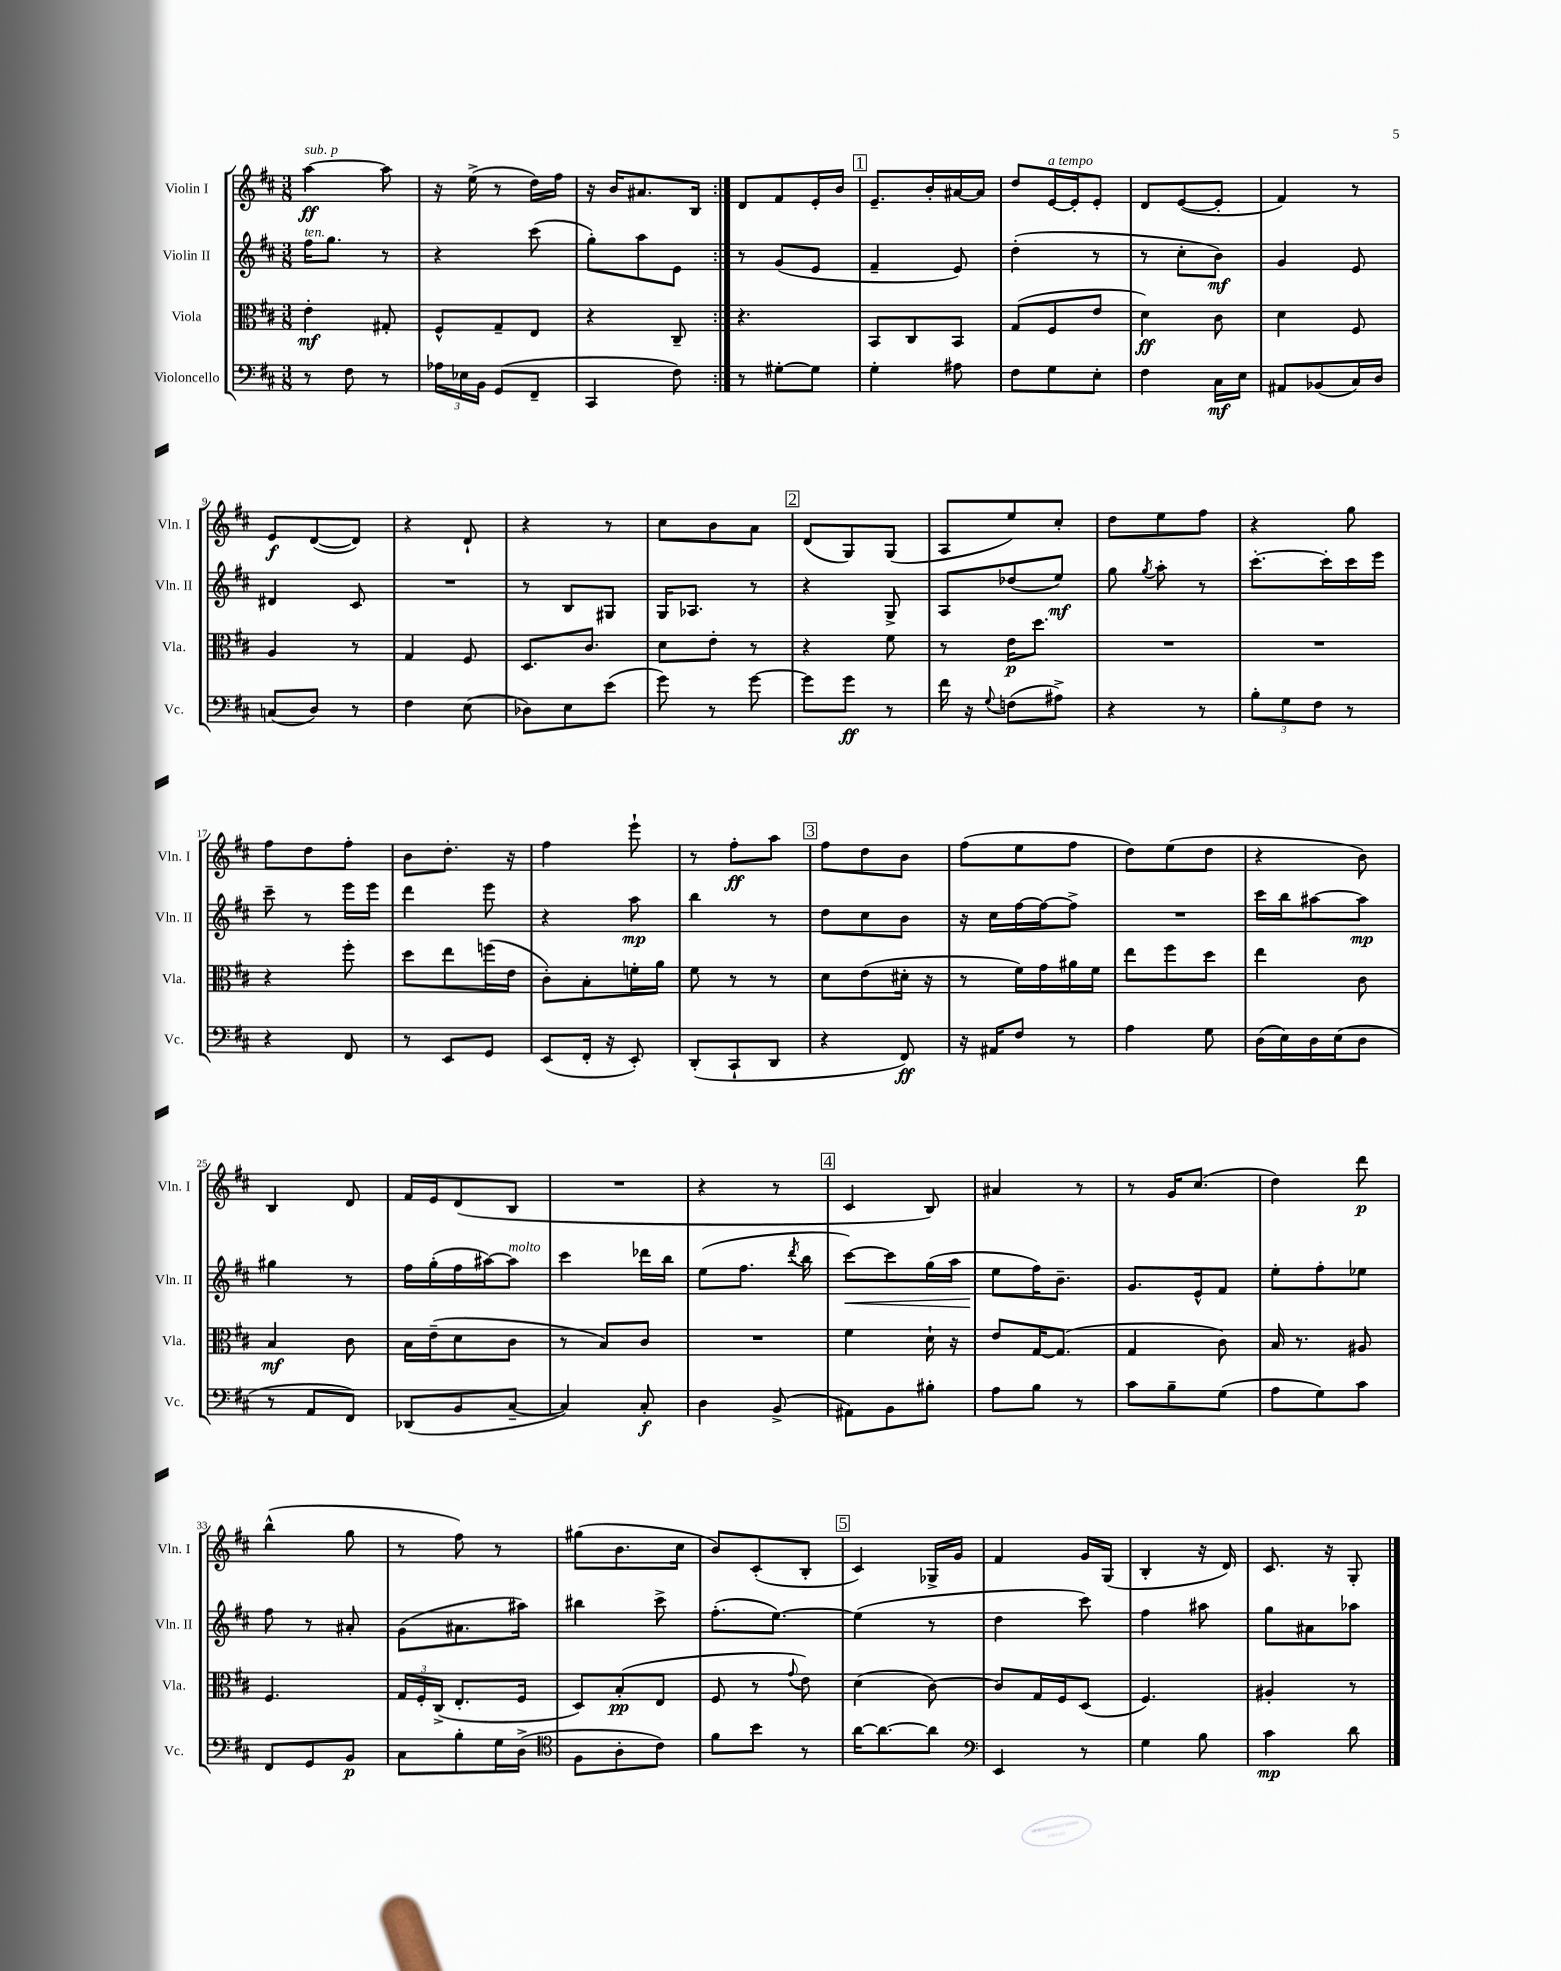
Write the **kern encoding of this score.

**kern	**kern	**kern	**kern
*staff4	*staff3	*staff2	*staff1
*clefF4	*clefC3	*clefG2	*clefG2
*k[f#c#]	*k[f#c#]	*k[f#c#]	*k[f#c#]
*M3/8	*M3/8	*M3/8	*M3/8
8r	4e'	16ff#	[4aa
.	.	8.gg	.
8F#	.	.	.
8r	8G#'	8r	8aa]
=	=	=	=
24A-	8F#^^	4r	16r
24E-	.	.	.
.	.	.	(16ee^
24BB	.	.	.
(8GG	8G~	.	8r
8FF#~	8E	(8ccc#	16dd)
.	.	.	16ff#
=	=	=	=
4CC#	4r	8gg')	16r
.	.	.	16b
.	.	8aa	8.a#
8F#)	8C#~	8e	.
.	.	.	16B
=:|!	=:|!	=:|!	=:|!
8r	4.r	8r	8d
[8G#'	.	(8g	8f#
8G#]	.	8e	16e'
.	.	.	16b
=	=	=	=
4G'	8BB	4f#~	8.e~
.	8C#	.	.
.	.	.	16b'
8A#	8BB	8e)	[16a#
.	.	.	16a#]
=	=	=	=
8F#	(8G	(4dd'	8dd
8G	8F#	.	[16e
.	.	.	16e']
8E'	8e	8r	8e'
=	=	=	=
4F#	4d)	8r	8d
.	.	8cc#'	([8e
16C#	8c#	8b)	8e']
16E	.	.	.
=	=	=	=
8AA#	4d	4g	4f#)
(8BB-	.	.	.
16C#)	8F#	8e	8r
16D	.	.	.
=	=	=	=
(8C	4A	4d#	8e
8D)	.	.	([8d
8r	8r	8c#	8d])
=	=	=	=
4F#	4G	4.r	4r
(8E	8F#	.	8d`
=	=	=	=
8D-)	8.D	8r	4r
8E	.	8B	.
.	8.c#	.	.
(8e	.	8G#	8r
=	=	=	=
8g)	8d	16G	8cc#
.	.	8.A-	.
8r	8e'	.	8b
[8g	8r	8r	8a
=	=	=	=
8g]	4r	4r	(8d
8g	.	.	8G)
8r	8f#	8G^	(8G
=	=	=	=
16f#	8r	8A	8A
16r	.	.	.
8qqG	.	.	.
(8F	16e	(8dd-	8ee)
.	8.dd	.	.
8A#^)	.	8ee)	8cc#'
=	=	=	=
4r	4.r	8gg	8dd
.	.	8qgg	.
.	.	8aa'	8ee
8r	.	8r	8ff#
=	=	=	=
12B'	4.r	[8.ccc#'	4r
12G	.	.	.
12F#	.	.	.
.	.	16ccc#']	.
8r	.	16ccc#	8gg
.	.	16eee	.
=	=	=	=
4r	4r	8ccc#~	8ff#
.	.	8r	8dd
8FF#	8ff#'	16eee	8ff#'
.	.	16eee	.
=	=	=	=
8r	8dd	4ddd	8b
8EE	8ee	.	8.dd'
8GG	(16ff	8eee	.
.	16e	.	16r
=	=	=	=
(8EE	8c#')	4r	4ff#
16FF#'	8B'	.	.
16r	.	.	.
8EE')	16f'	8aa	8eee`
.	16a	.	.
=	=	=	=
(8DD'	8f#	4bb	8r
8CC#`	8r	.	8ff#'
8DD	8r	8r	8aa
=	=	=	=
4r	8d	8dd	8ff#
.	(8e	8cc#	8dd
8FF#)	16d#'	8b	8b
.	16r	.	.
=	=	=	=
16r	8r	16r	(8ff#
16AA#	.	16cc#	.
8F#	16f#)	[16ff#	8ee
.	16g	16ff#_	.
8r	16a#	8ff#^]	8ff#
.	16f#	.	.
=	=	=	=
4A	8ee	4.r	8dd)
.	8ff#	.	(8ee
8G	8dd	.	8dd
=	=	=	=
(16D	4ee	16ccc#	4r
16E)	.	16bb	.
16D	.	[8aa#	.
(16E	.	.	.
8D	8c#	8aa#]	8b)
=	=	=	=
8r	4B	4gg#	4B
8AA	.	.	.
8FF#)	8c#	8r	8d
=	=	=	=
(8DD-	16B	16ff#	16f#
.	(16e~	(16gg'	16e
8BB	8d	16ff#	(8d
.	.	[16aa#)	.
[8C#~	8c#	8aa#]	8B
=	=	=	=
4C#])	8r	4ccc#	4.r
.	8B)	.	.
8C#'	8c#	16ddd-	.
.	.	16bb	.
=	=	=	=
4D	4.r	(8ee	4r
.	.	8.ff#	.
(8BB^	.	.	8r
.	.	8qddd	.
.	.	16bb	.
=	=	=	=
8AA#)	4f#	[8ccc#)	4c#
8BB	.	8ccc#]	.
8B#'	16d`	(16gg	8B)
.	16r	16aa	.
=	=	=	=
8A	8e	8ee	4a#
8B	[16G	16ff#)	.
.	(8.G]	8.b~	.
8r	.	.	8r
=	=	=	=
8c#	4G	8.g	8r
8B~	.	.	16g
.	.	16e^^	(8.cc#
(8G	8c#)	8f#	.
=	=	=	=
8A	16B	8ee'	4dd)
.	8.r	.	.
8G)	.	8ff#'	.
8c#	8A#	8ee-	8ddd
=	=	=	=
8FF#	4.F#	8ff#	(4bb^^
8GG	.	8r	.
8BB	.	8a#'	8gg
=	=	=	=
8C#	24G	(8g	8r
.	24F#'	.	.
.	(24C#^	.	.
8B'	8.E'	8.a#	8ff#)
16G	.	.	8r
(16D^	16F#	16aa#)	.
=	=	=	=
*clefC4	*	*	*
8F#	8D)	4bb#	(8gg#
8A'	(8B'	.	8.b
8c#)	8E	8ccc#^	.
.	.	.	16cc#
=	=	=	=
8f#	8F#	(8.ff#'	8b)
8b	8r	.	(8c#'
.	.	[8.ee)	.
.	8qqg	.	.
8r	8e)	.	8B'
=	=	=	=
[16a	(4d	(4ee]	4c#)
8.a_	.	.	.
8a]	[8c#)	8r	16G-^
.	.	.	16g
=	=	=	=
*clefF4	*	*	*
4EE	8c#]	4dd	4f#
.	16G	.	.
.	16F#	.	.
8r	(8D	8ccc#)	16g
.	.	.	(16G
=	=	=	=
4G	4.F#)	4ff#	4B'
8B	.	8aa#	16r
.	.	.	16d)
=	=	=	=
4c#	4A#'	8gg	8.c#
.	.	8a#	.
.	.	.	16r
8d	8r	8aa-	8G'
==	==	==	==
*-	*-	*-	*-
